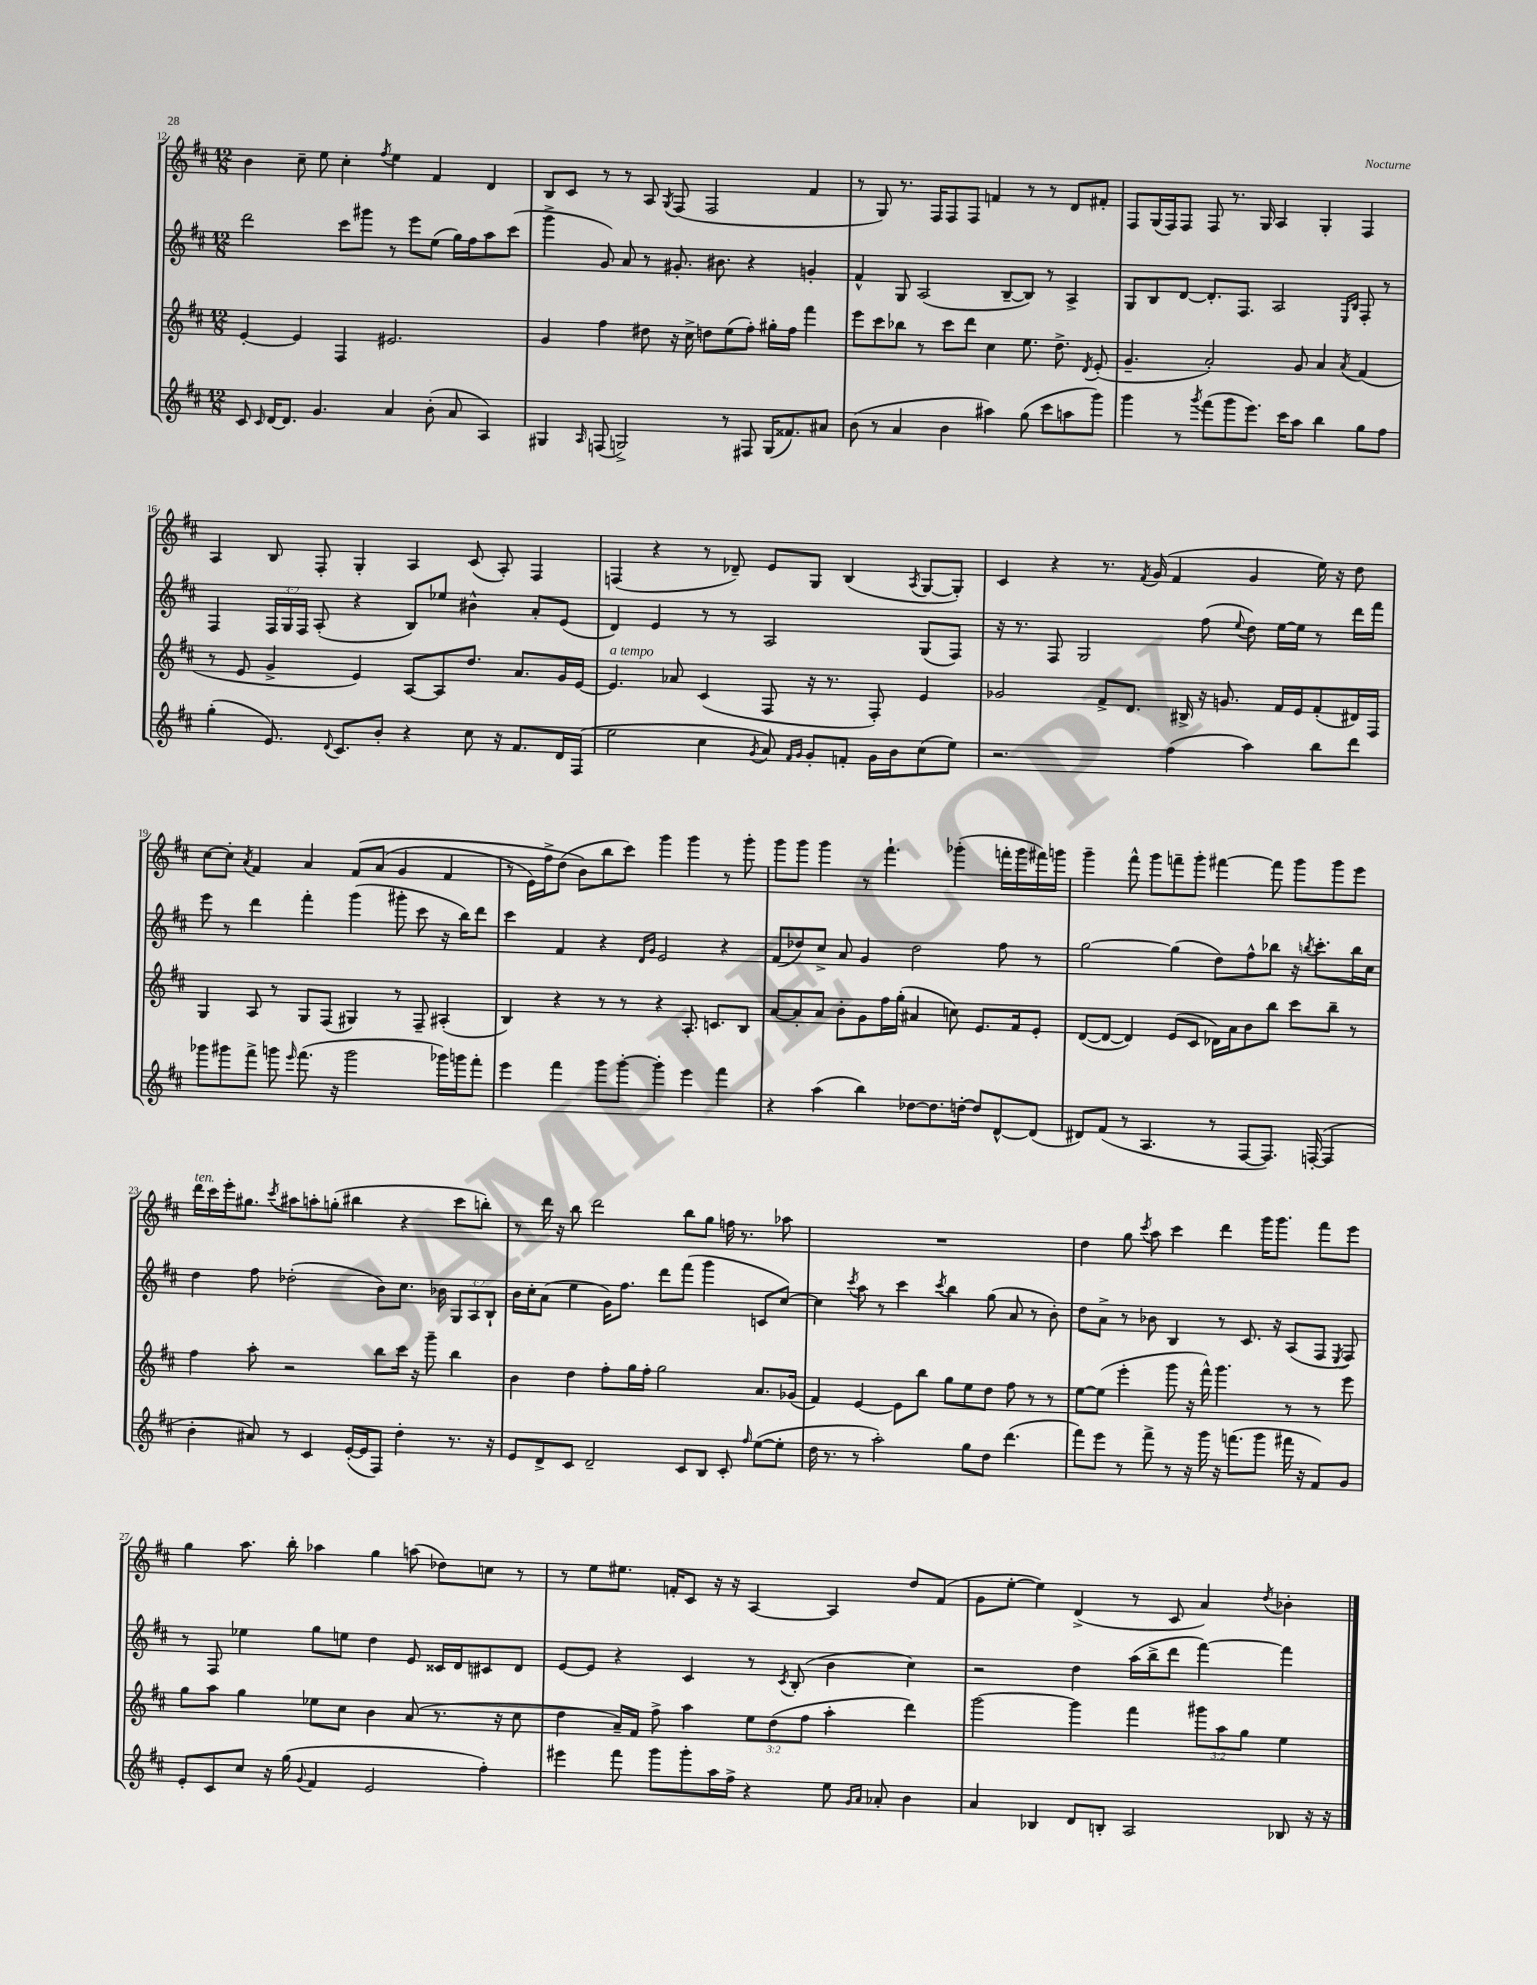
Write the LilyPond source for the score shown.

<<
\new StaffGroup <<
\new Staff = "s0" {
    \clef treble \key d \major \numericTimeSignature \time 12/8
    \autoBeamOff b'4 cis''8-- e''8 cis''4-. \acciaccatura { fis''8 } e''4 fis'4 d'4 |
    b8[ cis'8] r8 r8 a8 \acciaccatura { g8 } fis8( fis2 fis'4 |
    r8 g8) r8. fis16[ fis8 fis8] f'4 r8 r8 d'8[ fis'8]-. |
    fis8[ g16( fis16) fis8] fis8 r8. g16 a4 g4-. fis4 |
    a4 b8 fis8-. g4-. a4 cis'8( a8-.) fis4 |
    f4( r4 r8 des'8--) e'8[ g8] b4( \acciaccatura { a8 } g8[~ g8]-.) |
    cis'4 r4 r8. \acciaccatura { fis'8 } g'16( fis'4 g'4 e''16) r16 d''8 |
    cis''8[~ cis''8]-. \acciaccatura { a'8 } fis'4 a'4 fis'8[\( a'8]( g'4 fis'4 |
    r8 e'16[) fis''16-> d''8]( b'8[\) b''8 cis'''8]) g'''4 g'''4 r8 g'''8-. |
    g'''8[ g'''8] g'''4 r8 fis'''4.-! ges'''4-.( f'''16[-. ges'''16 fis'''16) g'''16] |
    g'''4-- fis'''8-^ g'''8[ f'''8-- g'''8]-. fis'''4~ fis'''8 g'''8[ g'''8 e'''8] |
    d'''16[^\markup { \italic "ten." } cis'''16 e'''16-. gis''8.] \acciaccatura { cis'''8 } ais''8[ a''8-. g''8]-.( bis''4 r4 cis'''8[ b''8]-.) |
    r8 d'''16 r16 b''8 d'''2 b''8[ g''8] f''16 r8. aes''8 |
    R1. |
    d''4 g''8 \acciaccatura { cis'''8 } a''8 cis'''4 d'''4 g'''16[ g'''8.] fis'''8[ e'''8] |
    g''4 a''8. b''16-. aes''4 g''4 a''8( des''8[) c''8] r8 |
    r8 e''8[ eis''8.] f'16[-. cis'8] r16 r16 a4~ a4 d''8[ f'8]( |
    g'8[ e''8]~-. e''4) d'4->( r8 cis'8 a'4) \acciaccatura { d''8 } bes'4-. \bar "|." |
}
\new Staff = "s1" {
    \clef treble \key d \major \numericTimeSignature \time 12/8 \override Staff.TupletNumber.text = #tuplet-number::calc-fraction-text
    \autoBeamOff d'''2 cis'''8[ gis'''8] r8 e'''8[ e''8]( g''16[) fis''16 a''8 cis'''8]( |
    g'''4-> g'8) a'8 r8 gis'8.-. bis'8. r4 g'4-. |
    fis'4-^ g8 a2( b8[~-- b8]) r8 a4-> |
    g8[ b8 d'8]~ d'8.[-. fis8.] a2 \grace { e16[ b16] } fis8-. r8 |
    fis4 \tuplet 3/2 { fis16[ g16 fis16] } a8-.( r4 b8[) ees''8] bis'4-^ a'8[-. e'8]( |
    d'4) e'4 r8 r8 a2 g8[( fis8]) |
    r16 r8. fis8 g2 fis''8( \appoggiatura { e''8 } d''8) e''16[~ e''16] r8 d'''16[ fis'''16] |
    e'''8 r8 d'''4 fis'''4-. g'''4( gis'''8-. cis'''8 r16 b''16[) d'''8] |
    cis'''4 fis'4 r4 \grace { d'16[ g'16] } e'2 r4 |
    fis'8[( des''8) cis''8]-> a'8 g'4 des''2 fis''8 r8 |
    g''2~ g''4( d''8[) fis''8-^ bes''8] r16 \acciaccatura { b''8 } cis'''8.[-. b''16 cis''16] |
    d''4 fis''8 des''2-.( b'8[) cis''8.] bes'16 \tuplet 3/2 { g8[ a8 b8]-! } |
    b'16[ cis''16-. a'8]( e''4 g'16[) fis''8.] d'''8[ fis'''8]( g'''4 c'8[ cis''8]~) |
    cis''4 \acciaccatura { cis'''8 } a''8 r8 cis'''4 \acciaccatura { cis'''8 } b''4 g''8( a'8 r8 b'8-.) |
    d''8[ a'8]-> r8 bes'8 b4 r8 cis'8. r16 a8[( fis8] \acciaccatura { e8 } fis8) |
    r8 fis8 ees''4 g''8[ e''8] d''4 e'8 cisis'16[ d'16 cis'8 d'8] |
    e'8[~ e'8] r4 cis'4 r8 \acciaccatura { cis'8 } b8-.( b'4 cis''4) |
    r2 d''4 a''16[( b''16-> d'''8] fis'''4~) fis'''4 \bar "|." |
}
\new Staff = "s2" {
    \clef treble \key d \major \numericTimeSignature \time 12/8 \override Staff.TupletNumber.text = #tuplet-number::calc-fraction-text
    \autoBeamOff e'4~-. e'4 fis4 eis'2. |
    g'4 fis''4 dis''8 r16 cis''16-> d''8[ e''8( fis''8]-.) gis''16[-. fis''16] fis'''4 |
    e'''8[ cis'''8 bes''8] r8 cis'''8[ d'''8] cis''4 e''8. d''8.-> \acciaccatura { d'8 } e'8-.( |
    g'4.-- a'2-.) g'8 a'4 \acciaccatura { a'8 } fis'4( |
    r8 e'8 g'4-> e'4) a8[~ a8 d''8.] a'8.[ g'16 e'16]~ |
    e'4.^\markup { \italic "a tempo" } aes'8 cis'4( fis8 r16 r8. fis8-.) e'4 |
    ges'2 fis'8[-> d'8.] bis16-> r16 g'8. fis'16[ e'16 fis'8-.( dis'16) fis16] |
    g4 a8 r8 g8[ fis8]( gis4) r8 fis8-- ais4-.( |
    b4) r4 r8 r8 r4 a8.-. c'8.[ b8] |
    a'8[~ a'8-. a'8] b'8[-. g'8 fis''16 g''16]-.( ais'4 c''8) e'8.[ fis'16 e'8]-. |
    d'8[~( d'8]~ d'4) e'8[( cis'8] des'16[) a'16 b'8 b''8] cis'''8[ b''8]-- r8 |
    fis''4 a''8-. r2 b''8[ cis'''16] r16 g'''8-- b''4 |
    b'4 d''4 fis''8[-. g''16 fis''16]-. g''2 a'8.[ ges'16]( |
    fis'4) e'4~ e'8[ b''8] g''8[ e''8 d''8] fis''8 r8 r8 |
    e''8[~ e''8]( e'''4-. g'''8 r16 fis'''16-^) g'''4. r8 r8 e'''8 |
    g''8[ a''8] g''4 ees''8[ cis''8] b'4 a'8( r8. r16 cis''8 |
    d''4 a'16[--) fis'16] fis''8-> a''4 \tuplet 3/2 { e''8[ d''8( fis''8] } a''4-. d'''4) |
    g'''2~ g'''4 fis'''4 \tuplet 3/2 { gis'''8[ a''8 g''8] } e''4 \bar "|." |
}
\new Staff = "s3" {
    \clef treble \key d \major \numericTimeSignature \time 12/8
    \autoBeamOff cis'8 \grace { cis'16 } d'16[~ d'8.] g'4. a'4 b'8-.( a'8 a4) |
    gis4 \grace { a16 } f8( g2->) r8 fis8 g16[( fisis'8.) ais'8] |
    b'8( r8 a'4 b'4 ais''4) g''8( cis'''8[ a''8 g'''8]) |
    g'''4 r8 \acciaccatura { g'''8 } fis'''8[( g'''8 e'''8.]) cis'''16[ a''8] b''4 g''8[ fis''8] |
    g''4-.( e'8.) \appoggiatura { d'8 } cis'8.[ b'8]-. r4 cis''8 r16 fis'8.[ d'16 fis16]( |
    e''2 cis''4 \acciaccatura { g'8 } a'8) \grace { fis'16[ g'16] } g'8[-. f'8]-. g'16[ b'16 cis''8( e''8]) |
    r2. fis''4( a''4) b''8[ d'''8] |
    ges'''8[ gis'''8 fis'''8]-> g'''8 \grace { e'''16 } fis'''8.( r16 g'''2 ges'''16[) g'''16 fis'''8]-. |
    e'''4 fis'''4 g'''8[ g'''8]~-. g'''4-. e'''4 fis'''4 |
    r4 a''4( b''4) des''8[~ des''8. d''16]~-. d''8[ d'8~-^ d'8]( |
    dis'8[) fis'8]( r8 a4. r8 fis8[~ fis8.]) f16~-.( f4 |
    b'4-. ais'8) r8 cis'4 e'16[~-.( e'16 fis8]) d''4-. r8. r16 |
    e'8[ d'8-> cis'8] d'2-- cis'8[ b8] cis'8-. \grace { fis''16 } e''8[~( e''8]-. |
    d''16 r8. r8 a''2-.) g''8[ d''8] d'''4.( |
    fis'''8[) e'''8] r8 fis'''8-> r8 r16 g'''16 r16 f'''8.[( g'''8] fis'''16 r16 fis'8[) g'8] |
    e'8[-. cis'8 cis''8] r16 g''16( \appoggiatura { g'8 } fis'4 e'2 fis''4-.) |
    eis'''4 fis'''8 g'''8[ g'''8-. a''16 fis''16]-> r4 e''8 \grace { g'16[ a'16] } aes'8-. b'4 |
    a'4 bes4 d'8[ b8]-. a2 bes8 r16 r16 \bar "|." |
}
>>
>>
\layout { \context { \Score currentBarNumber = #12 } }
